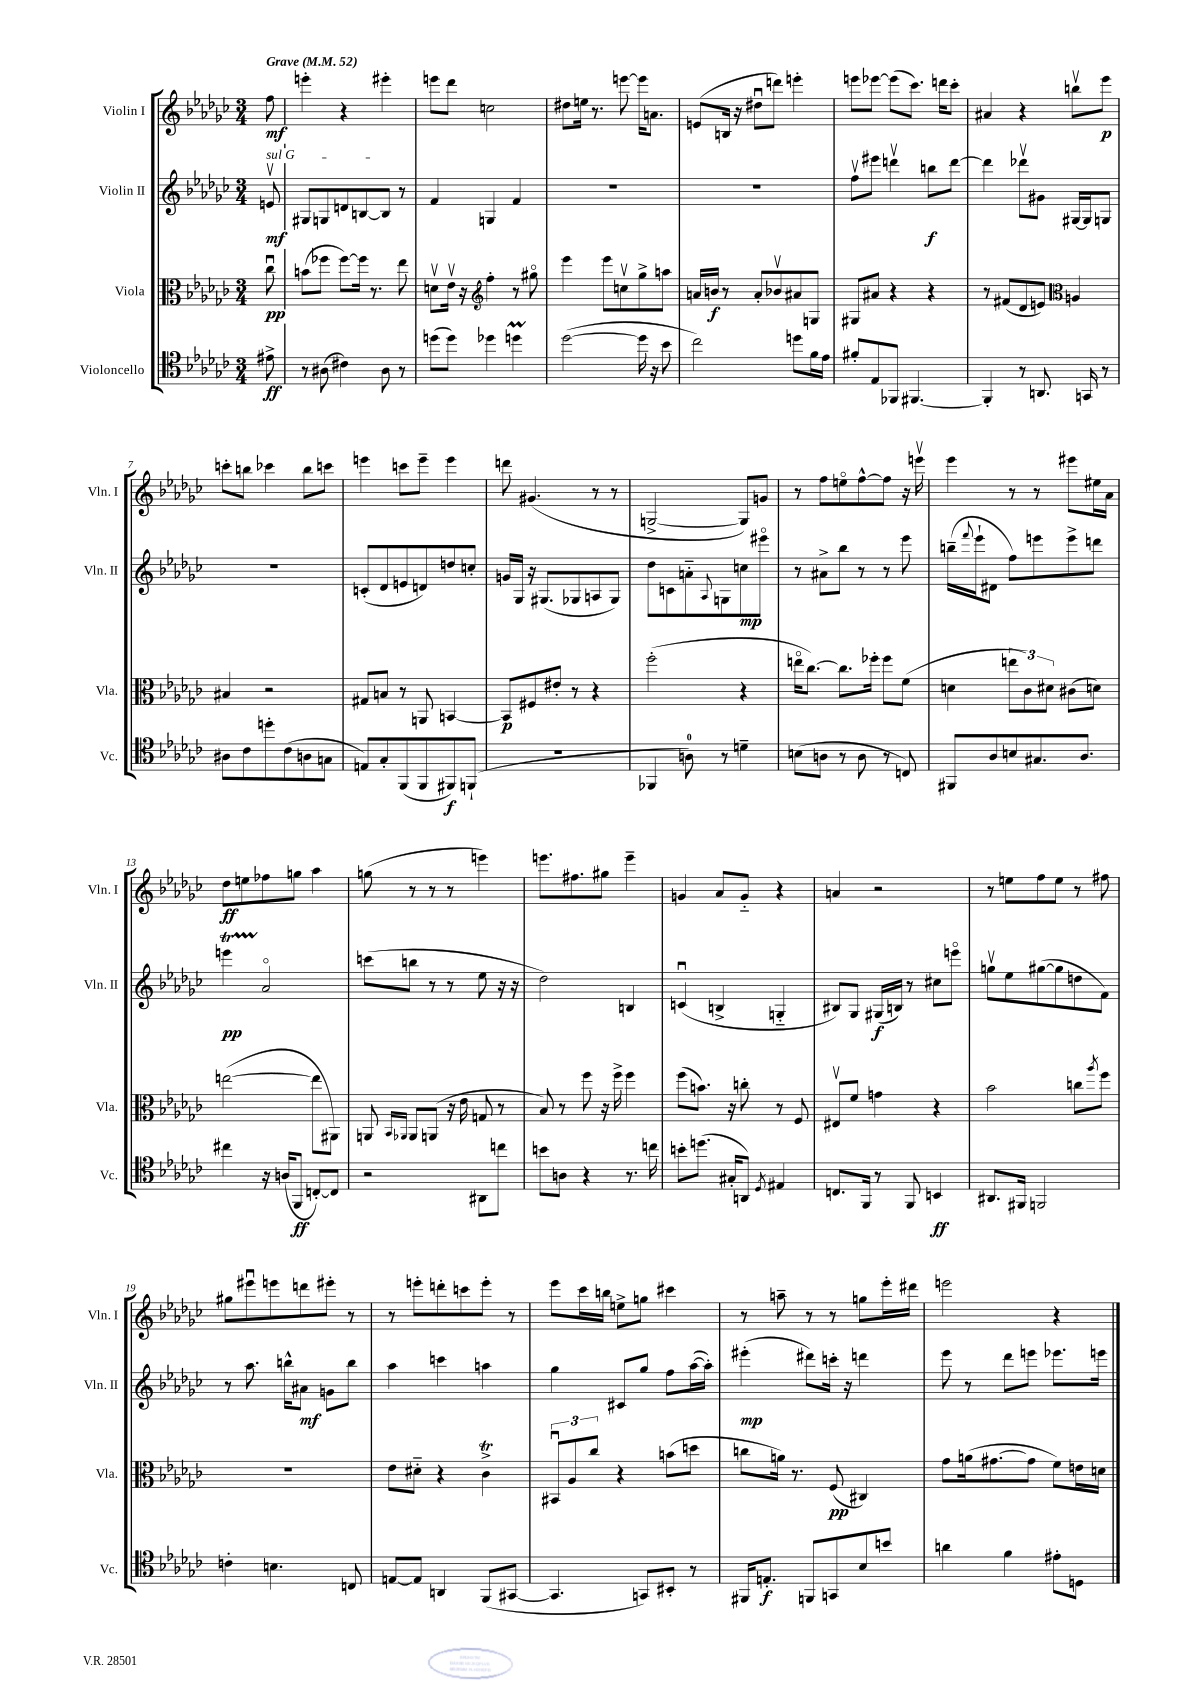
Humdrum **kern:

**kern	**dynam	**kern	**dynam	**kern	**dynam	**kern	**dynam
*part4	*part4	*part3	*part3	*part2	*part2	*part1	*part1
*staff4	*staff4	*staff3	*staff3	*staff2	*staff2	*staff1	*staff1
*I"Violoncello	*	*I"Viola	*	*I"Violin II	*	*I"Violin I	*
*I'Vc.	*	*I'Vla.	*	*I'Vln. II	*	*I'Vln. I	*
*clefC4	*	*clefC3	*	*clefG2	*	*clefG2	*
*k[b-e-a-d-g-c-]	*	*k[b-e-a-d-g-c-]	*	*k[b-e-a-d-g-c-]	*	*k[b-e-a-d-g-c-]	*
*M3/4	*	*M3/4	*	*M3/4	*	*M3/4	*
*MM52	*	*MM52	*	*MM52	*	*MM52	*
=	=	=	=	=	=	=	=
!	!	!	!	!	!	!LO:TX:a:B:t=Grave	!
!	!	!	!	!LO:TX:a:i:t=sul G	!	!	!
8e#X^\	ff	8cc-u\	pp	8env/	mf	8ff\	mf
=1	=1	=1	=1	=1	=1	=1	=1
8r	.	(8bn\L	.	8G#X/L	.	4eeen'\	.
(8A#X\	.	8ff-X\J	.	8Gn/	.	.	.
4c#X\)	.	[8ff-\L)	.	8dn/	.	4r	.
.	.	16ff-\Jk]	.	[8Bn/	.	.	.
.	.	8.r	.	.	.	.	.
8A#\	.	.	.	8B/J]	.	4eee#X'\	.
8r	.	8ee-\	.	8r	.	.	.
=2	=2	=2	=2	=2	=2	=2	=2
(8ddn\L	.	8dnv\L	.	4f/	.	8eeen\L	.
8dd\J)	.	16e-v\Jk	.	.	.	8ddd-\J	.
.	.	16r	.	.	.	.	.
*	*	*clefG2	*	*	*	*	*
4dd-X\	.	4ff'\	.	4Gn/	.	2ccn\	.
4ddnm\	.	8r	.	4f/	.	.	.
.	.	8gg#X\	.	.	.	.	.
=3	=3	=3	=3	=3	=3	=3	=3
([2dd-\	.	4eee-\	.	2.r	.	8dd#X\L	.
.	.	.	.	.	.	16een\Jk	.
.	.	.	.	.	.	8.r	.
.	.	8eee-\L	.	.	.	.	.
.	.	8ccnv\	.	.	.	[8eeen\	.
16dd-\]	.	8gg-^\	.	.	.	16eee\KL]	.
16r	.	.	.	.	.	8.an\J	.
8b-\	.	8aan\J	.	.	.	.	.
=4	=4	=4	=4	=4	=4	=4	=4
2cc-\)	.	16an/LL	.	2.r	.	(8en/L	.
.	.	16bn/JJ	f	.	.	.	.
.	.	8r	.	.	.	16Bn/Jk	.
.	.	.	.	.	.	16r	.
.	.	8a'/L	.	.	.	8dd#Xu\L	.
.	.	8b-Xv/	.	.	.	8dddn\J)	.
8ddn\L	.	8a#X/	.	.	.	4eeen'\	.
16f\L	.	8Gn/J	.	.	.	.	.
16e-\JJ	.	.	.	.	.	.	.
=5	=5	=5	=5	=5	=5	=5	=5
8f#X'/L	.	8G#X/L	.	8ffv\L	.	8eeen\L	.
8E-/	.	8a#X/J	.	8eee#X\J	.	[8eee-X\J	.
8FF-X/J	.	4r	.	4dddnv\	.	(8eee-\L]	.
[4.FF#X/	.	.	.	.	.	8.ccc-\J)	.
.	.	4r	.	8bbn\L	f	.	.
.	.	.	.	.	.	16dddn\KL	.
.	.	.	.	[8ddd\J	.	8ccc-'\J	.
=6	=6	=6	=6	=6	=6	=6	=6
4FF#'/]	.	8r	.	4ddd\]	.	4a#X/	.
.	.	(8f#X/L	.	.	.	.	.
8r	.	8d-/	.	8ddd-Xv\L	.	4r	.
8.AAn/	.	8en/J)	.	8g#X\J	.	.	.
*	*	*clefC3	*	*	*	*	*
.	.	4An/	.	[16G#X/LL	.	8bbnv\L	.
16GGn/	.	.	.	16G#/J]	.	.	.
8r	.	.	.	8Gn/J	.	8eee-\J	p
!!LO:LB:g=z
=7	=7	=7	=7	=7	=7	=7	=7
8A#X\L	.	4B#X/	.	2.r	.	8cccn'\L	.
8c-\	.	.	.	.	.	8bbn\J	.
8ddn'\	.	2r	.	.	.	4ccc-X\	.
(8c-\	.	.	.	.	.	.	.
8An\	.	.	.	.	.	8bb\L	.
8Gn\J	.	.	.	.	.	8cccn\J	.
=8	=8	=8	=8	=8	=8	=8	=8
8En/L)	.	8G#X/L	.	(8cn'/L	.	4eeen\	.
8G-'/	.	8Bn/J	.	8d-/	.	.	.
(8FF/	.	8r	.	8en/	.	8cccn\L	.
8FF/	.	8AAn/	.	8dn/)	.	8eee~\J	.
8FF#X/)	f	[4BBn/	.	8ddn/	.	4eee\	.
(8FFn`/J	.	.	.	8ccn'/J	.	.	.
=9	=9	=9	=9	=9	=9	=9	=9
2.r	.	8BB/L]	p	16gn/LL	.	8dddn\	.
.	.	.	.	16G-/JJ	.	.	.
.	.	8F#X/	.	16r	.	(4.g#X/	.
.	.	.	.	(8.G#X/L	.	.	.
.	.	8e#X'/J	.	.	.	.	.
.	.	8r	.	8G-X/	.	.	.
.	.	4r	.	8An/	.	8r	.
.	.	.	.	8G-/J)	.	8r	.
=10	=10	=10	=10	=10	=10	=10	=10
4FF-X/	.	(2ff'\	.	8dd-\L	.	[2Gn^/	.
.	.	.	.	8cn\	.	.	.
8An\)	.	.	.	8an\	.	.	.
.	.	.	.	8qqA-/	.	.	.
8r	.	.	.	8Gn\	.	.	.
4dn~\	.	4r	.	8ccn\	mp	8G/L])	.
.	.	.	.	8eee#X\J	.	8gn/J	.
=11	=11	=11	=11	=11	=11	=11	=11
(8Bn\L	.	16een\KL	.	8r	.	8r	.
.	.	[8.cc-\J)	.	.	.	.	.
8An\J	.	.	.	8a#X^\L	.	8ff\L	.
8r	.	8.cc-\L]	.	8bb-\J	.	8een\	.
8A\	.	.	.	8r	.	[8ff^^\	.
.	.	16ff-X'\Jk	.	.	.	.	.
8r	.	8ff-\L	.	8r	.	8ff\J]	.
8Cn/)	.	(8f\J	.	8eee-\	.	16r	.
.	.	.	.	.	.	16eeenv\	.
=12	=12	=12	=12	=12	=12	=12	=12
8FF#X/L	.	4dn\	.	(16bbn~\LL	.	4eee-\	.
.	.	.	.	8qqfff/	.	.	.
.	.	.	.	16eee-`\J	.	.	.
8A-/	.	.	.	8d#X\J	.	.	.
8Bn/	.	12een\L	.	8ff\L)	.	8r	.
.	.	12c-\)	.	.	.	.	.
8.G#X/	.	.	.	8eeen\	.	8r	.
.	.	12d#X\J	.	.	.	.	.
.	.	(8c#X\L	.	8eee^\	.	8eee#X\L	.
8.A-/J	.	.	.	.	.	.	.
.	.	8dn\J)	.	8dddn\J	.	16ee#X\L	.
.	.	.	.	.	.	16a-\JJ	.
!!LO:LB:g=z
=13	=13	=13	=13	=13	=13	=13	=13
4cc#X\	.	([2een\	.	4eeent\	pp	8dd-\L	ff
.	.	.	.	.	.	8een\	.
16r	.	.	.	2a-/	.	8ff-X\	.
(16An/KL	.	.	.	.	.	.	.
8FF/J	ff	.	.	.	.	8ggn\J	.
[8Cn'/L)	.	8ee\L]	.	.	.	4aa-\	.
8C/J]	.	8AA#X\J)	.	.	.	.	.
=14	=14	=14	=14	=14	=14	=14	=14
2r	.	8AAn/	.	(8cccn\L	.	(8ggn\	.
.	.	16qqBB-/LL	.	.	.	.	.
.	.	16qqAA-X/JJ	.	.	.	.	.
.	.	8AA-/L	.	8bbn\J	.	8r	.
.	.	(8AAn/J	.	8r	.	8r	.
.	.	16r	.	8r	.	8r	.
.	.	16e-\	.	.	.	.	.
8AA#X\L	.	8Gn/	.	8ee-\	.	4eeen\)	.
8ccn\J	.	8r	.	16r	.	.	.
.	.	.	.	16r	.	.	.
=15	=15	=15	=15	=15	=15	=15	=15
8bn\L	.	8B-/)	.	2dd-\)	.	8.eeen\L	.
8An\J	.	8r	.	.	.	.	.
.	.	.	.	.	.	8.ff#X\	.
4r	.	8ff\	.	.	.	.	.
.	.	16r	.	.	.	8gg#X\J	.
.	.	16ff^\	.	.	.	.	.
8.r	.	4ff\	.	4Bn/	.	4eee~\	.
16ccn\	.	.	.	.	.	.	.
=16	=16	=16	=16	=16	=16	=16	=16
8bn'\L	.	(8ff\L	.	(4cnu/	.	4gn/	.
(8.ddn\J	.	8.bn\J)	.	.	.	.	.
.	.	.	.	4Bn^/	.	8a-/L	.
16G#X'/KL	.	16r	.	.	.	.	.
8AAn/J)	.	8ccn'\	.	.	.	8g/J	.
8qD-/	.	.	.	.	.	.	.
4E#X/	.	8r	.	4Gn/	.	4r	.
.	.	8F/	.	.	.	.	.
=17	=17	=17	=17	=17	=17	=17	=17
8.Cn/L	.	8E#Xv/L	.	8B#X/L)	.	4an/	.
.	.	8f/J	.	8G-/J	.	.	.
16FF/Jk	.	.	.	.	.	.	.
8r	.	4gn\	.	(16G#X/LL	f	2r	.
.	.	.	.	16Bn/JJ)	.	.	.
8FF/	.	.	.	8r	.	.	.
4BBn/	ff	4r	.	8cc#X\L	.	.	.
.	.	.	.	8eeen\J	.	.	.
=18	=18	=18	=18	=18	=18	=18	=18
8.AA#X/L	.	2b-\	.	8ggnv\L	.	8r	.
.	.	.	.	8ee-\	.	8een\L	.
16FF#X/Jk	.	.	.	.	.	.	.
2FFn/	.	.	.	([8gg#X\	.	8ff\	.
.	.	.	.	8gg#\]	.	8ee\J	.
.	.	8ccn\L	.	8ddn\	.	8r	.
.	.	8qaa-/	.	.	.	.	.
.	.	8ff\J	.	8f\J)	.	8ff#X\	.
!!LO:LB:g=z
=19	=19	=19	=19	=19	=19	=19	=19
4cn'\	.	2.r	.	8r	.	8gg#X\L	.
.	.	.	.	8.aa-\	.	8eee#Xu\	.
4.Bn\	.	.	.	.	.	8eeen\	.
.	.	.	.	16bbn^^\KL	.	.	.
.	.	.	.	8a#X\J	mf	8dddn\	.
.	.	.	.	8gn\L	.	8eee#X'\J	.
8Cn/	.	.	.	8bb\J	.	8r	.
=20	=20	=20	=20	=20	=20	=20	=20
[8En/L	.	8e-\L	.	4aa-\	.	8r	.
8E/J]	.	8d#X\J	.	.	.	8eeen'\L	.
4AAn/	.	4r	.	4cccn\	.	8dddn'\	.
.	.	.	.	.	.	8cccn\	.
(8FF/L	.	4c-T^\	.	4aan\	.	8eee'\J	.
[8GG#X/J	.	.	.	.	.	8r	.
=21	=21	=21	=21	=21	=21	=21	=21
4.GG#/]	.	12BB#Xu/L	.	4gg-\	.	8eee-\L	.
.	.	12A-/	.	.	.	.	.
.	.	.	.	.	.	16ccc-\L	.
.	.	12cc-/J	.	.	.	.	.
.	.	.	.	.	.	16bbn\JJ	.
.	.	4r	.	8c#X/L	.	8een^\L	.
8GGn/L)	.	.	.	8gg-/J	.	8ggn\J	.
8BB#X'/J	.	(8bn\L	.	8ff\L	.	4ccc#X\	.
8r	.	8ddn\J	.	([16aa-\L	.	.	.
.	.	.	.	16aa-'\JJ])	.	.	.
=22	=22	=22	=22	=22	=22	=22	=22
16FF#X/KL	.	8ccn\L	.	(4eee#X'\	mp	8r	.
8.En'/J	f	.	.	.	.	.	.
.	.	16an\Jk)	.	.	.	8aan~\	.
.	.	8.r	.	.	.	.	.
8FFn/L	.	.	.	8ddd#X\L)	.	8r	.
8GGn/	.	(8F/	pp	16cccn'\Jk	.	8r	.
.	.	.	.	16r	.	.	.
8B-/	.	4C#X/)	.	4dddn\	.	8ggn\L	.
8bn/J	.	.	.	.	.	16eee-'\L	.
.	.	.	.	.	.	16ddd#X\JJ	.
=23	=23	=23	=23	=23	=23	=23	=23
4an\	.	8g-\L	.	8eee-\	.	2eeen\	.
.	.	(16an\k	.	8r	.	.	.
.	.	[8.g#X\	.	.	.	.	.
4f\	.	.	.	8ddd-\L	.	.	.
.	.	8g#\J]	.	8eeen\J	.	.	.
8e#X'\L	.	8f\L)	.	8.eee-X\L	.	4r	.
8Dn\J	.	16en\L	.	.	.	.	.
.	.	16dn\JJ	.	16eeen\Jk	.	.	.
==	==	==	==	==	==	==	==
*-	*-	*-	*-	*-	*-	*-	*-
